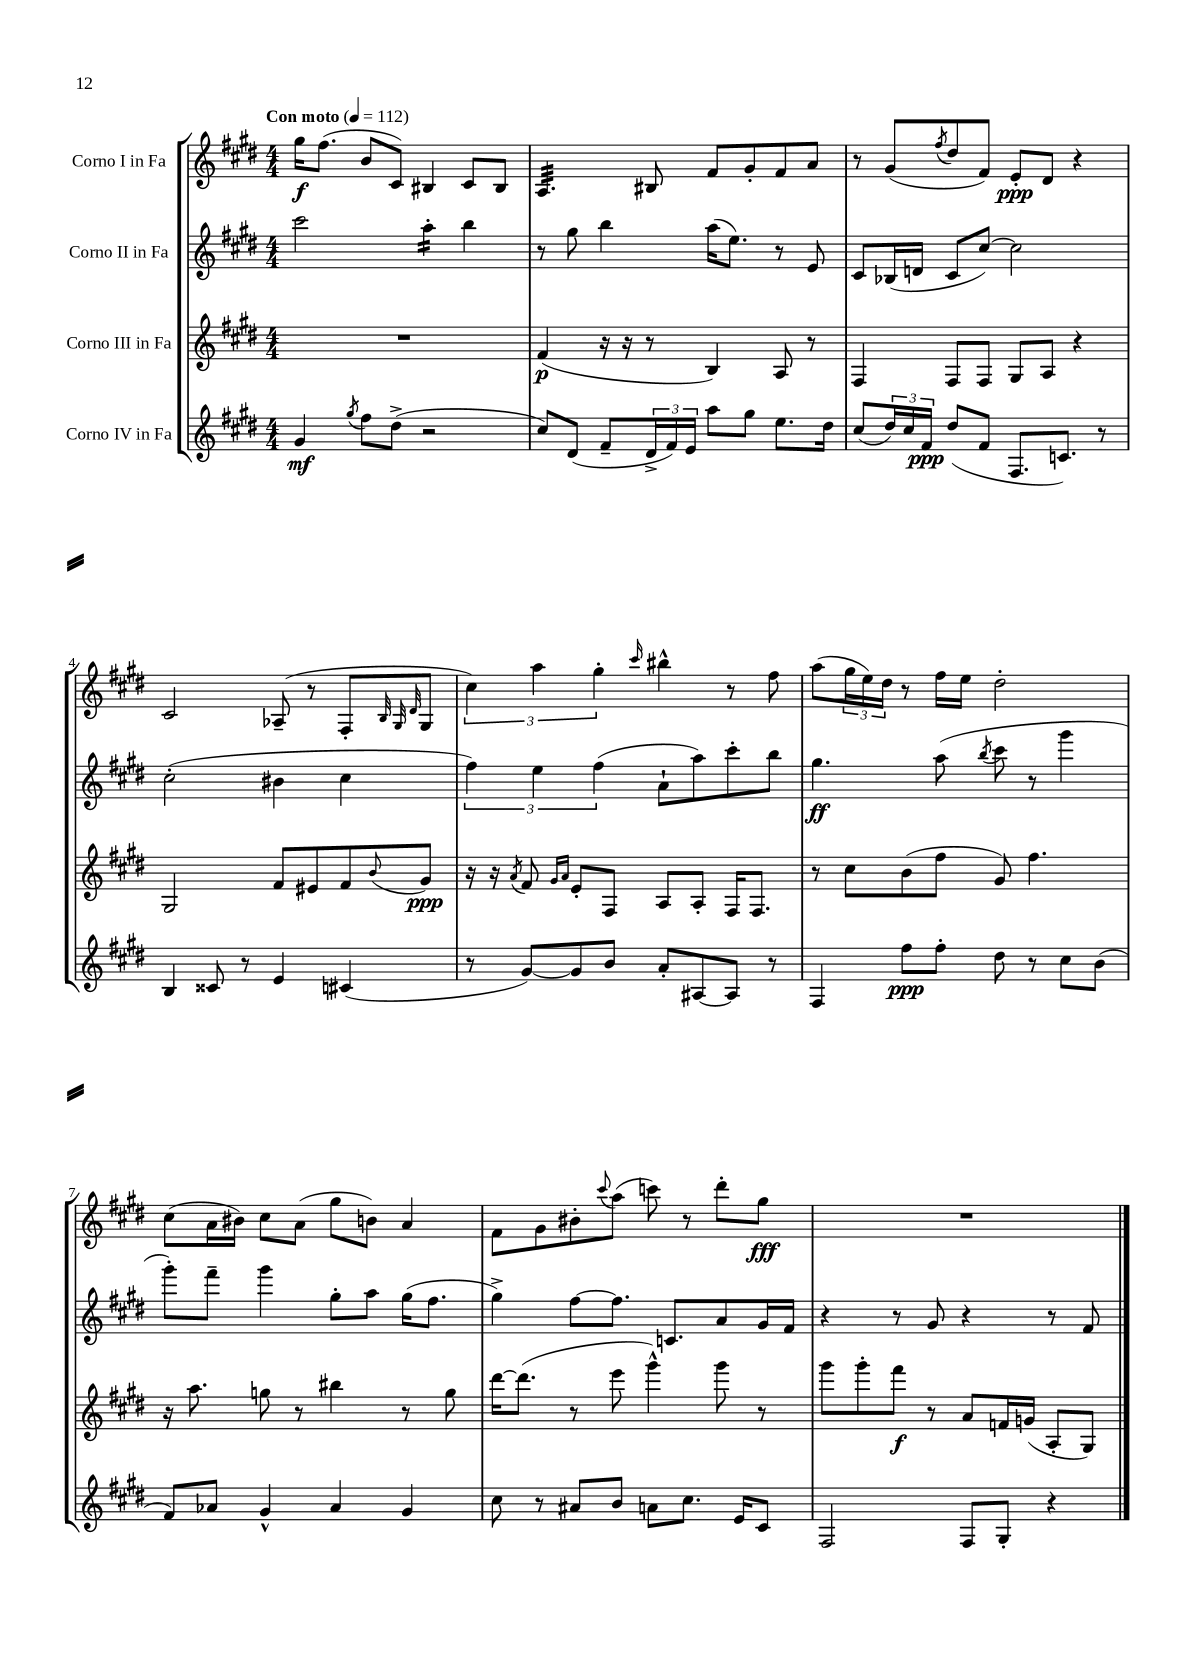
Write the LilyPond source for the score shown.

<<
\new StaffGroup <<
\new Staff = "s0" \with { instrumentName = "Corno I in Fa" } {
    \clef treble \key e \major \numericTimeSignature \time 4/4 \tempo "Con moto" 4 = 112
    gis''16\f fis''8.( b'8 cis'8) bis4 cis'8 bis8 |
    a4.:32 bis8 fis'8 gis'8-. fis'8 a'8 |
    r8 gis'8( \acciaccatura { fis''8 } dis''8 fis'8) e'8-.\ppp dis'8 r4 |
    cis'2 aes8--( r8 fis8-. \grace { b32 gis32 dis'32 } gis8 |
    \tuplet 3/2 { cis''4) a''4 gis''4-. } \grace { cis'''16 } bis''4-^ r8 fis''8 |
    a''8( \tuplet 3/2 { gis''16 e''16) dis''16 } r8 fis''16 e''16 dis''2-. |
    cis''8( a'16 bis'16) cis''8 a'8( gis''8 b'8) a'4 |
    fis'8 gis'8 bis'8-. \appoggiatura { cis'''8 } a''8( c'''8) r8 dis'''8-. gis''8\fff |
    R1 \bar "|." |
}
\new Staff = "s1" \with { instrumentName = "Corno II in Fa" } {
    \clef treble \key e \major \numericTimeSignature \time 4/4
    cis'''2 a''4:16-. b''4 |
    r8 gis''8 b''4 a''16( e''8.) r8 e'8 |
    cis'8 bes16( d'16 cis'8 cis''8~) cis''2 |
    cis''2-.( bis'4 cis''4 |
    \tuplet 3/2 { fis''4) e''4 fis''4( } a'8-! a''8) cis'''8-. b''8 |
    gis''4.\ff a''8( \acciaccatura { b''8 } cis'''8 r8 gis'''4 |
    gis'''8-.) fis'''8-- gis'''4 gis''8-. a''8 gis''16( fis''8. |
    gis''4->) fis''8~ fis''8. c'8. a'8 gis'16 fis'16 |
    r4 r8 gis'8 r4 r8 fis'8 \bar "|." |
}
\new Staff = "s2" \with { instrumentName = "Corno III in Fa" } {
    \clef treble \key e \major \numericTimeSignature \time 4/4
    R1 |
    fis'4\p( r16 r16 r8 b4) a8 r8 |
    fis4 fis8 fis8 gis8 a8 r4 |
    gis2 fis'8 eis'8 fis'8 \appoggiatura { b'8 } gis'8\ppp |
    r16 r16 \acciaccatura { a'8 } fis'8 \grace { gis'16 a'16 } e'8-. fis8 a8 a8-. fis16 fis8. |
    r8 cis''8 b'8( fis''8 gis'8) fis''4. |
    r16 a''8. g''8 r8 bis''4 r8 g''8 |
    dis'''16~ dis'''8.( r8 e'''8 gis'''4-^) gis'''8 r8 |
    gis'''8 gis'''8-. fis'''8\f r8 a'8 f'16 g'16( a8-. gis8) \bar "|." |
}
\new Staff = "s3" \with { instrumentName = "Corno IV in Fa" } {
    \clef treble \key e \major \numericTimeSignature \time 4/4
    gis'4\mf \acciaccatura { gis''8 } fis''8 dis''8->( r2 |
    cis''8) dis'8( fis'8-- \tuplet 3/2 { dis'16-> fis'16) e'16 } a''8 gis''8 e''8. dis''16 |
    cis''8( \tuplet 3/2 { dis''16) cis''16 fis'16\ppp } dis''8( fis'8 fis8. c'8.) r8 |
    b4 cisis'8 r8 e'4 cis'4( |
    r8 gis'8~) gis'8 b'8 a'8-. ais8~ ais8 r8 |
    fis4 fis''8\ppp fis''8-. dis''8 r8 cis''8 b'8( |
    fis'8) aes'8 gis'4-^ aes'4 gis'4 |
    cis''8 r8 ais'8 b'8 a'8 cis''8. e'16 cis'8 |
    fis2 fis8 gis8-. r4 \bar "|." |
}
>>
>>
